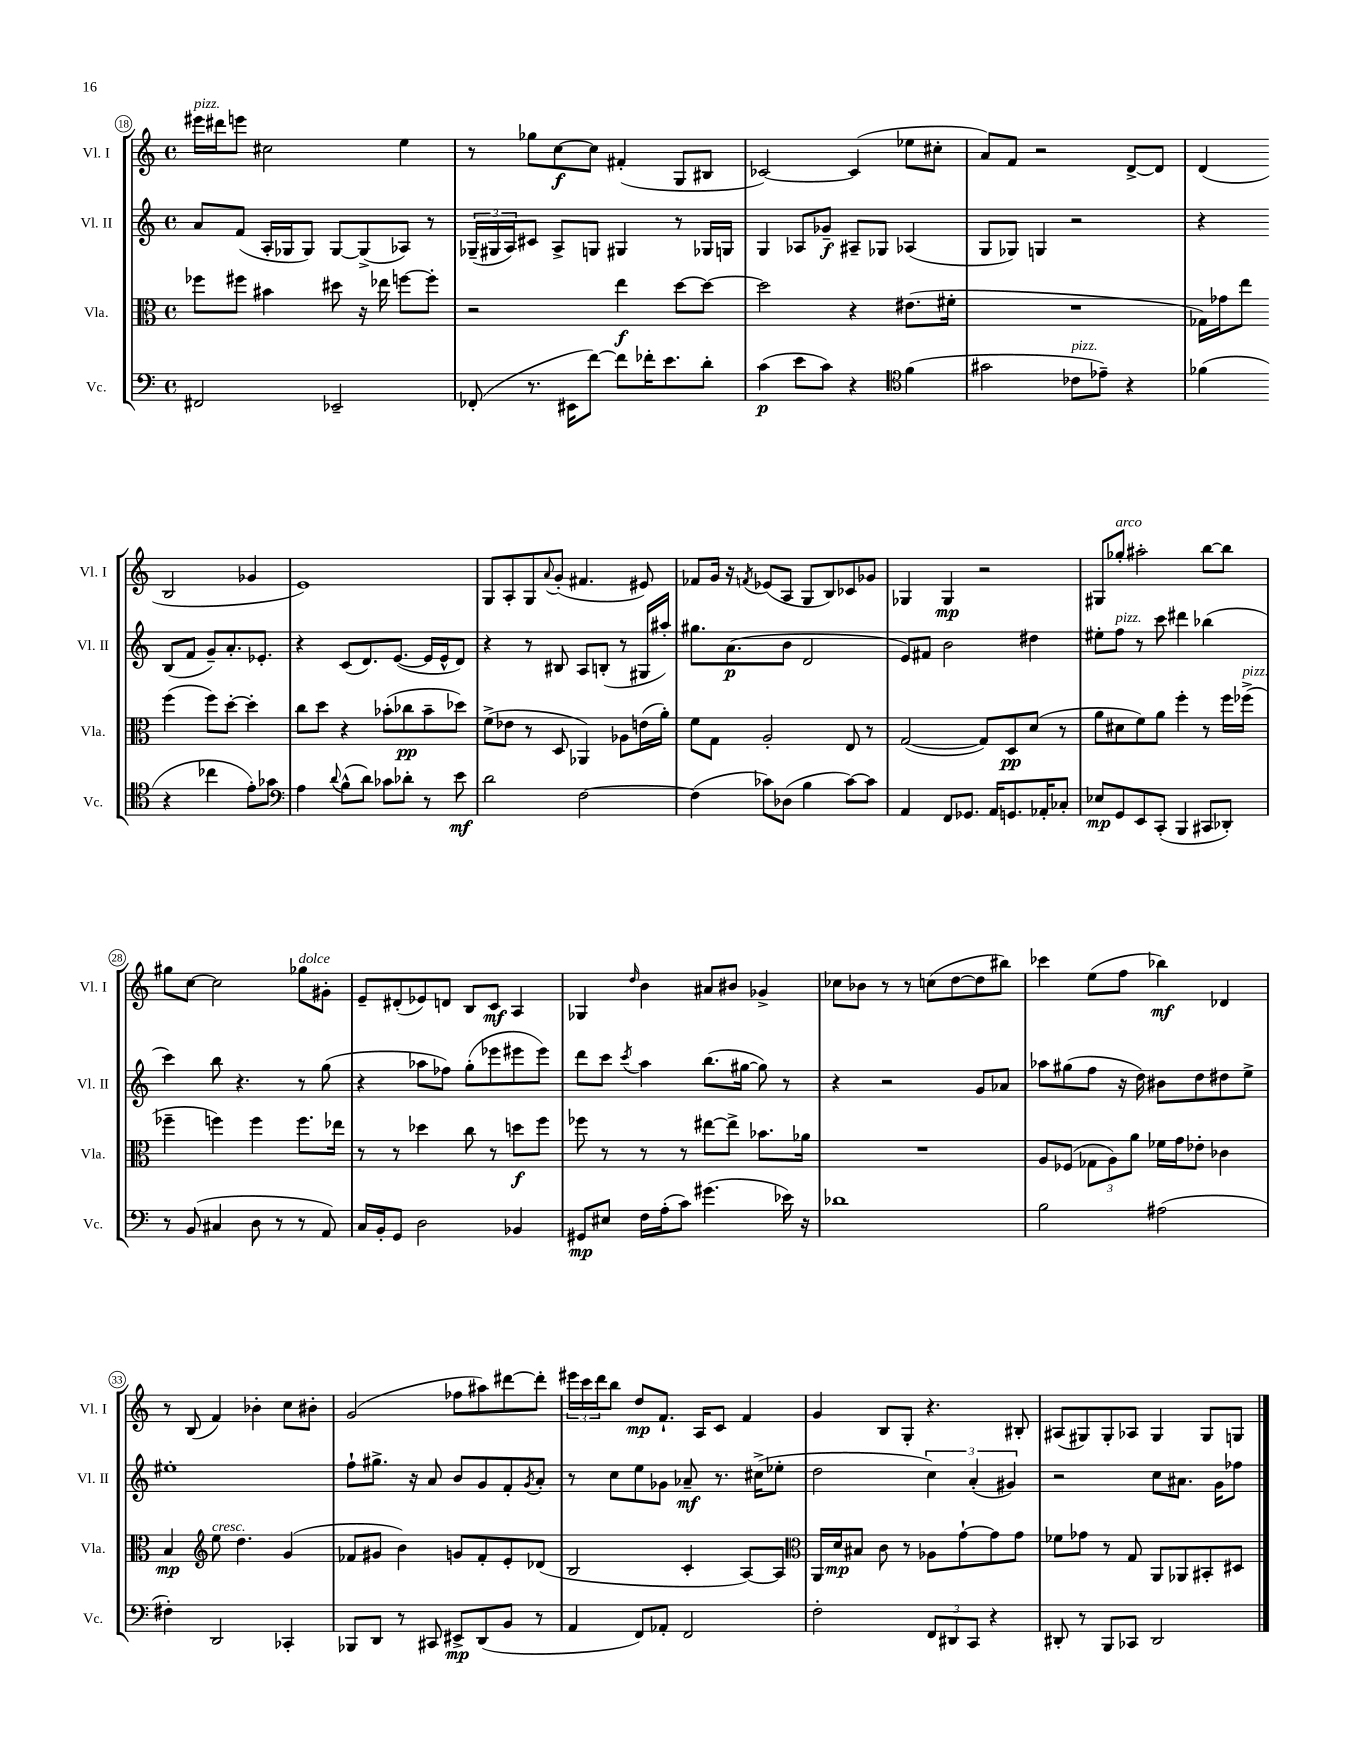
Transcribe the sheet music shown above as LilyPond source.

<<
\new StaffGroup <<
\new Staff = "s0" \with { instrumentName = "Vl. I" shortInstrumentName = "Vl. I" } {
    \clef treble \key c \major \defaultTimeSignature \time 4/4
    eis'''16^\markup { \italic "pizz." } dis'''16 e'''8 cis''2 e''4 |
    r8 ges''8 c''8~\f c''8 fis'4-.( g8 bis8 |
    ces'2~) ces'4( ees''8 cis''8-. |
    a'8) f'8 r2 d'8~-> d'8 |
    d'4( b2 ges'4 |
    e'1) |
    g8 a8-. g8 \appoggiatura { a'8 } g'8-.( fis'4. eis'8) |
    fes'8 g'16 r16 \acciaccatura { f'8 } ees'8( a8 g8 b8) ces'8 ges'8 |
    ges4 ges4\mp r2 |
    gis8 ges''8-.^\markup { \italic "arco" } ais''2-. b''8~ b''8 |
    gis''8 c''8~ c''2 ges''8^\markup { \italic "dolce" } gis'8-. |
    e'8-- dis'8-.( ees'8) d'8 b8 c'8\mf a4 |
    ges4 \grace { d''16 } b'4 ais'8 bis'8 ges'4-> |
    ces''8 bes'8 r8 r8 c''8( d''8~ d''8 bis''8) |
    ces'''4 e''8( f''8 bes''4\mf) des'4 |
    r8 b8( f'4) bes'4-. c''8 bis'8-. |
    g'2( fes''8 ais''8) dis'''8~ dis'''8-. |
    \tuplet 3/2 { eis'''16 c'''16 d'''16 } b''8 d''8\mp f'8.-! a16 c'8 f'4 |
    g'4 b8 g8-. r4. bis8-. |
    ais8( gis8) gis8-. aes8 gis4 gis8 g8 \bar "|." |
}
\new Staff = "s1" \with { instrumentName = "Vl. II" shortInstrumentName = "Vl. II" } {
    \clef treble \key c \major \defaultTimeSignature \time 4/4
    a'8 f'8( a16-. ges16 ges8) ges8~ ges8->( aes8) r8 |
    \tuplet 3/2 { ges16--( gis16 a16) } cis'8 a8-> g8 gis4 r8 ges16 g16 |
    g4 aes8 ges'8--\f ais8-- ges8 aes4( |
    g8 ges8) g4 r2 |
    r4 b8( f'8 g'8--) a'8.-. ees'8.-. |
    r4 c'8( d'8.) e'8.~( e'16 e'16-^ d'8) |
    r4 r8 bis8 a8 b8-.( r8 gis16 ais''16-.) |
    gis''8. a'8.\p( b'8 d'2 |
    e'8) fis'8 b'2 dis''4 |
    eis''8-. f''8^\markup { \italic "pizz." } r8 c'''8 dis'''4 bes''4( |
    c'''4) b''8 r4. r8 g''8( |
    r4 aes''8 fes''8) g''8-.( ees'''8 eis'''8 eis'''8) |
    d'''8 c'''8 \acciaccatura { c'''8 } a''4 b''8.( gis''16~ gis''8) r8 |
    r4 r2 g'8 aes'8 |
    aes''8 gis''8( f''8 r16 d''16) bis'8 d''8 dis''8 e''8-> |
    eis''1-. |
    f''8-! gis''8.-> r16 a'8 b'8 g'8 f'8-. \acciaccatura { g'8 } a'8-. |
    r8 c''8 e''8 ges'8 aes'8--\mf r8. cis''16->( ees''8-. |
    d''2 \tuplet 3/2 { c''4) a'4-.( gis'4) } |
    r2 c''8 ais'8. g'16 fes''8 \bar "|." |
}
\new Staff = "s2" \with { instrumentName = "Vla." shortInstrumentName = "Vla." } {
    \clef alto \key c \major \defaultTimeSignature \time 4/4
    fes''8 fis''8 bis'4 dis''8 r16 ees''16 f''8~ f''8-. |
    r2 e''4\f d''8~ d''8~ |
    d''2 r4 eis'8.( fis'16-. |
    R1 |
    ges16) ges'16 e''8 f''4( f''8) d''8~-. d''4-. |
    c''8 d''8 r4 bes'8-.( ces''8\pp bes'8-- des''8) |
    f'8->( ees'8 r8 d8 aes,4) aes8 e'16( a'16-.) |
    f'8 g8 a2-. e8 r8 |
    g2~( g8) d8\pp d'8( r8 |
    a'8 dis'8 f'8) a'8 f''4-. r8 f''16 fes''16->^\markup { \italic "pizz." }( |
    fes''4-- f''4) f''4 f''8. ees''16 |
    r8 r8 des''4 c''8 r8 d''8\f f''8 |
    fes''8 r8 r8 r8 eis''8~ eis''8-> bes'8. aes'16 |
    R1 |
    a8 fes8( \tuplet 3/2 { ges8 a8) a'8 } fes'16 g'16 ees'8-. ces'4 |
    b4\mp \clef treble e''8^\markup { \italic "cresc." } d''4. g'4( |
    fes'8 gis'8 b'4) g'8 fes'8-. e'8-. des'8( |
    b2 c'4-. a8~) a8 |
    \clef alto a,16 d'16\mp bis8 c'8 r8 aes8 g'8~-! g'8 g'8 |
    fes'8 ges'8 r8 g8 a,8 aes,8 bis,8-. dis8 \bar "|." |
}
\new Staff = "s3" \with { instrumentName = "Vc." shortInstrumentName = "Vc." } {
    \clef bass \key c \major \defaultTimeSignature \time 4/4
    fis,2 ees,2-- |
    fes,8-.( r8. eis,16 f'8~) f'8 fes'16-. e'8. d'8-. |
    c'4\p( e'8 c'8) r4 \clef tenor f'4( |
    gis'2 ces'8^\markup { \italic "pizz." } ees'8--) r4 |
    fes'4( r4 ces''4 e'8-.) ges'8 |
    \clef bass a4 \appoggiatura { d'8 } b8-^( d'8) ces'8 des'8-. r8 e'8\mf |
    d'2 f2~ |
    f4( ces'8) des8( b4 ces'8~) ces'8 |
    a,4 f,8 ges,8. a,16 g,8. aes,16-. ces8-. |
    ees8\mp g,8 e,8 c,8-.( b,,4 cis,8 des,8-.) |
    r8 b,8( cis4 d8 r8 r8 a,8) |
    c16 b,16-. g,8 d2 bes,4 |
    gis,8\mp eis8 f16 a16-.( c'8) gis'4.( ees'16) r16 |
    des'1 |
    b2 ais2( |
    fis4-.) d,2 ces,4-. |
    bes,,8 d,8 r8 cis,8 eis,8->\mp d,8( b,8 r8 |
    a,4 f,8) aes,8-. f,2 |
    f2-. \tuplet 3/2 { f,8 dis,8 c,8 } r4 |
    dis,8-. r8 b,,8 ces,8 dis,2 \bar "|." |
}
>>
>>
\layout { \context { \Score currentBarNumber = #18 \override BarNumber.stencil = #(make-stencil-circler 0.1 0.3 ly:text-interface::print) } }
